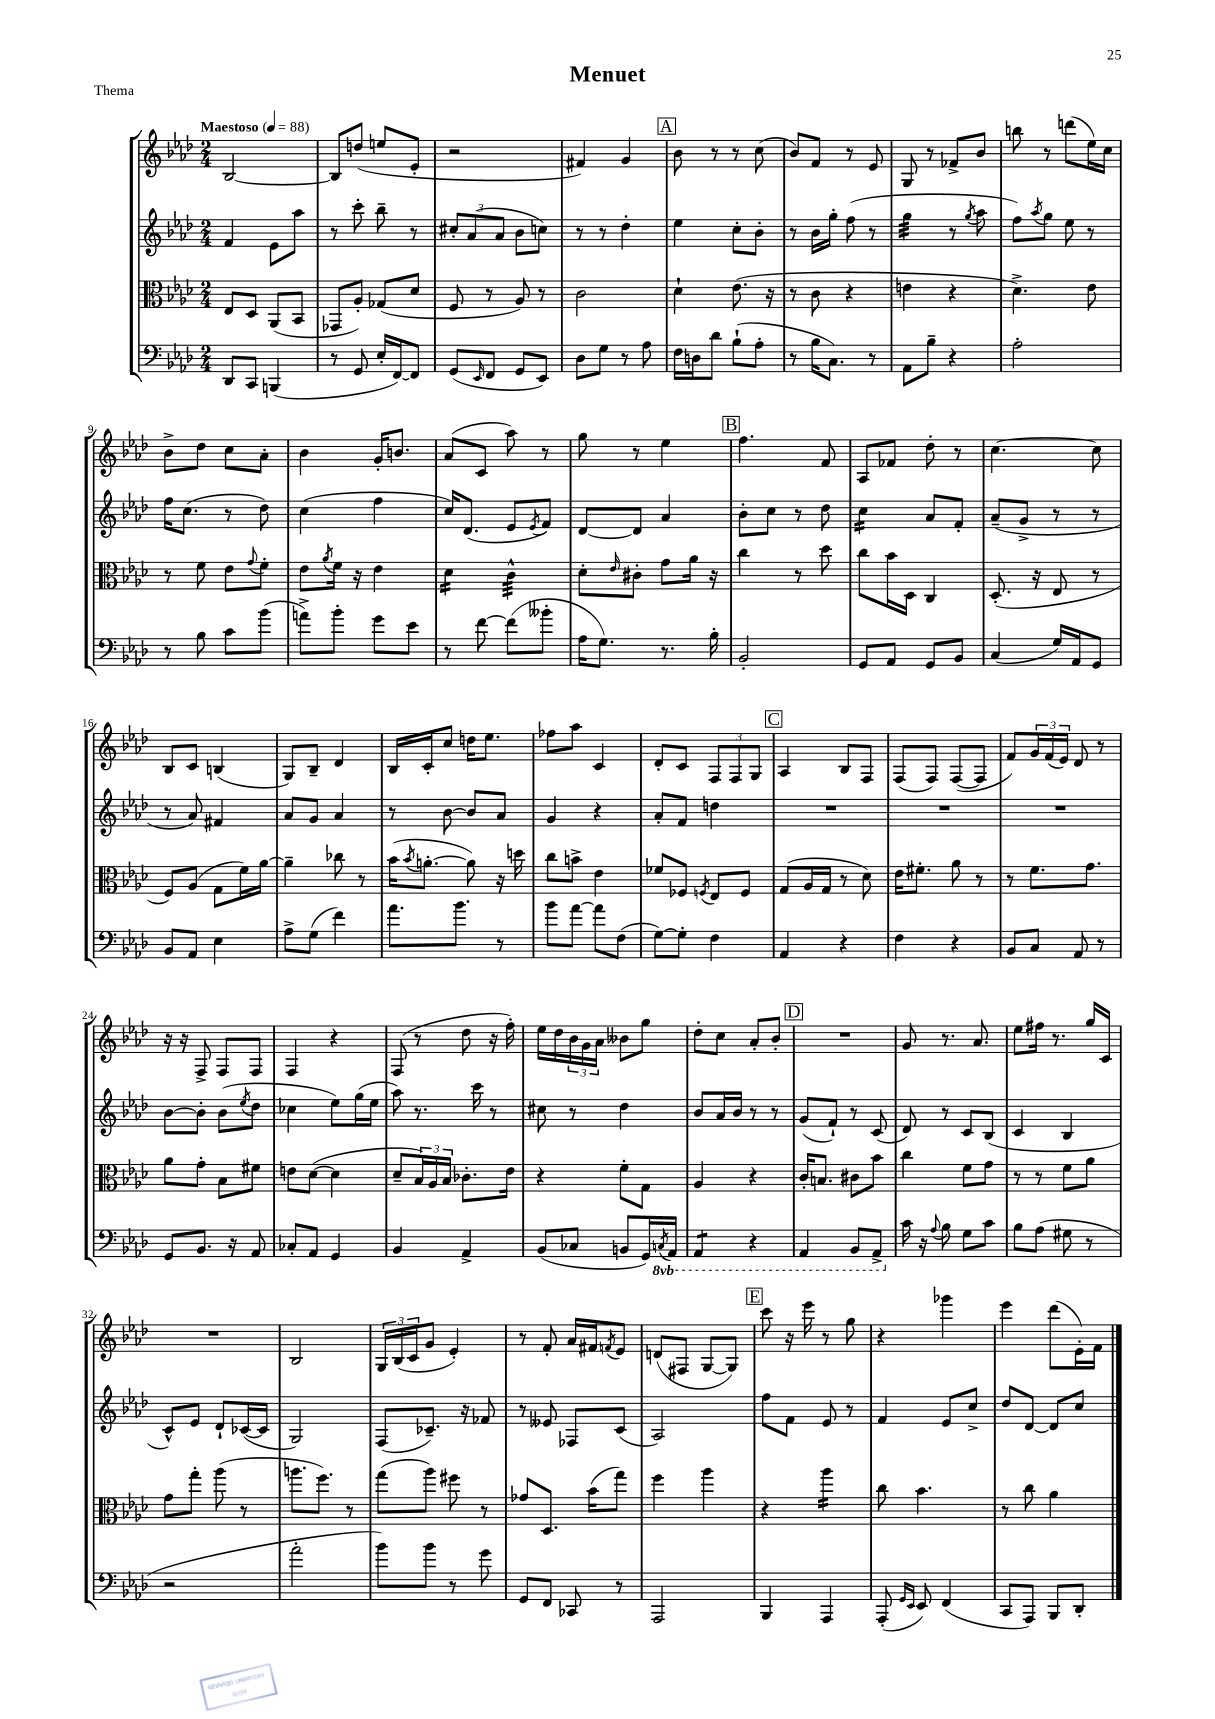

**kern	**kern	**kern	**kern
*staff4	*staff3	*staff2	*staff1
*clefF4	*clefC3	*clefG2	*clefG2
*k[b-e-a-d-]	*k[b-e-a-d-]	*k[b-e-a-d-]	*k[b-e-a-d-]
*M2/4	*M2/4	*M2/4	*M2/4
*MM88	*MM88	*MM88	*MM88
8DD-	8E-	4f	[2B-
8CC	8D-	.	.
(4BBB	(8AA-	8e-	.
.	8BB-	8aa-	.
=	=	=	=
8r	8GG-	8r	8B-]
8GG	8A-')	8ccc'	(8dd
16E-'	(8G-	8bb-~	8ee
[16FF)	.	.	.
8FF]	8d-	8r	8e-'
=	=	=	=
(8GG	8F	12cc#'	2r
.	.	(12a-	.
16qqEE-	.	.	.
8FF	8r	.	.
.	.	12a-	.
8GG	8A-)	8b-	.
8EE-)	8r	8cc)	.
=	=	=	=
8D-	2c	8r	4f#)
8G	.	8r	.
8r	.	4dd-'	4g
8A-	.	.	.
=	=	=	=
16F	4d-`	4ee-	8b-
16D	.	.	.
8d-	.	.	8r
(8B-`	(8.e-	8cc'	8r
8A-'	.	8b-'	(8cc
.	16r	.	.
=	=	=	=
8r	8r	8r	8b-)
16B-	8c	16b-	8f
8.C)	.	16gg'	.
.	4r	(8ff	8r
8r	.	8r	8e-
=	=	=	=
8AA-	4e	4gg	8G
8B-~	.	.	8r
4r	4r	8r	8f-^
.	.	8qgg	.
.	.	8aa-	8b-
=	=	=	=
2A-'	4.d-^)	8ff)	8bb
.	.	8qaa-	.
.	.	8gg	8r
.	.	8ee-	(8ddd
.	8e-	8r	16ee-)
.	.	.	16cc
=	=	=	=
8r	8r	16ff	8b-^
.	.	(8.cc	.
8B-	8f	.	8dd-
8c	8e-	8r	8cc
.	8qqg	.	.
(8b-	8f'	8dd-)	8a-'
=	=	=	=
8a^)	8e-	(4cc	4b-
.	8qa-	.	.
8b-'	16f	.	.
.	16r	.	.
8g	4e-	4ff	16g'
.	.	.	8.b
8e-	.	.	.
=	=	=	=
8r	4d-	16cc)	(8a-
.	.	(8.d-	.
[8f	.	.	8c
(8f]	4c^^	8e-	8aa-)
.	.	8qe-	.
8b--'	.	8f)	8r
=	=	=	=
16A-	8d-'	[8d-	8gg
8.G)	.	.	.
.	16qqe-	.	.
.	8c#'	8d-]	8r
8.r	8g	4a-	4ee-
.	16a-	.	.
16B-'	16r	.	.
=	=	=	=
2BB-'	4cc	8b-'	4.ff
.	.	8cc	.
.	8r	8r	.
.	8dd-	8dd-	8f
=	=	=	=
8GG	8cc	4cc	8A-
8AA-	16b-	.	8f-
.	16D-	.	.
8GG	4C	8a-	8dd-'
8BB-	.	8f'	8r
=	=	=	=
(4C	(8.D-'	(8a-~	[4.cc
.	.	8g^	.
.	16r	.	.
16G)	8E-	8r	.
16AA-	.	.	.
8GG	8r	8r	8cc]
=	=	=	=
8BB-	8F)	8r	8B-
8AA-	(8A-	8a-)	8c
4E-	8G	4f#	(4B
.	16f)	.	.
.	[16a-	.	.
=	=	=	=
8A-^	4a-~]	8a-	8G)
(8G	.	8g	8B-~
4f)	8cc-	4a-	4d-
.	8r	.	.
=	=	=	=
8.a-	(16b-	8r	16B-
.	8qb-	.	.
.	[8.a'	.	16c'
.	.	[8b-	8cc
8.b-	.	.	.
.	8a])	8b-]	16dd
.	.	.	8.ee-
8r	16r	8a-	.
.	16dd	.	.
=	=	=	=
8b-	8cc	4g	8ff-
[8a-	8b^	.	8aa-
8a-]	4e-	4r	4c
(8F	.	.	.
=	=	=	=
[8G)	8f-	8a-'	8d-'
8G']	8F-	8f	8c
.	8qF	.	.
4F	8E-	4dd	12F
.	.	.	12F
.	8F	.	.
.	.	.	12G
=	=	=	=
4AA-	(8G	2r	4A-
.	16A-	.	.
.	16G	.	.
4r	8r	.	8B-
.	8d-)	.	8F
=	=	=	=
4F	16e-	2r	(8F
.	8.f#'	.	.
.	.	.	8F)
4r	8a-	.	([8F
.	8r	.	8F]
=	=	=	=
8BB-	8r	2r	8f)
8C	8.f	.	24g
.	.	.	(24f
.	.	.	24e-)
8AA-	.	.	8d-
.	8.g	.	.
8r	.	.	8r
=	=	=	=
8GG	8a-	[8b-	16r
.	.	.	16r
8.BB-	8g'	8b-']	8F^
.	8B-	(8b-	8F
16r	.	.	.
.	.	8qee-	.
8AA-	8f#	8dd-	8F
=	=	=	=
8C-'	8e	4cc-	4F
8AA-	([8d-	.	.
4GG	4d-]	8ee-)	4r
.	.	(16gg	.
.	.	16ee-	.
=	=	=	=
4BB-	8d-~	8aa-)	(8F
.	24B-)	8.r	8r
.	24A-	.	.
.	24B-	.	.
4AA-^	8.c-'	.	8dd-
.	.	16ccc	.
.	.	8r	16r
.	16e-	.	16ff')
=	=	=	=
(8BB-	4r	8cc#	16ee-
.	.	.	16dd-
8C-	.	8r	24b-
.	.	.	24g
.	.	.	24a-
8BB	8f'	4dd-	8b--
16GG)	8G	.	8gg
8qCC	.	.	.
16AAA-	.	.	.
=	=	=	=
4AAA-	4A-	8b-	8dd-'
.	.	16a-	8cc
.	.	16b-	.
4r	4r	8r	8a-'
.	.	8r	8b-'
=	=	=	=
4AAA-	16c'	(8g	2r
.	8.B	.	.
.	.	8f`)	.
8BBB-	8c#	8r	.
8AAA-^	8b-	(8c	.
=	=	=	=
16c	4cc	8d-)	8g
16r	.	.	.
8qqA-	.	.	.
8B-	.	8r	8.r
8G	8f	8c	.
.	.	.	8.a-
8c	8g	(8B-	.
=	=	=	=
8B-	8r	4c	8ee-
(8A-	8r	.	16ff#
.	.	.	8.r
8G#	8f	4B-	.
8r	8a-	.	16gg
.	.	.	16c
=	=	=	=
2r	8g	8c^^)	2r
.	8gg'	8e-	.
.	(8aa-	8d-`	.
.	8r	([16c-	.
.	.	16c-]	.
=	=	=	=
2a-'	8.aa	2G)	2B-
.	8.ff)	.	.
.	8r	.	.
=	=	=	=
8b-)	(8gg	(8F	24G
.	.	.	(24B-
.	.	.	24c
8b-	8aa-)	8.c-~)	8g
8r	8ff#	.	4e-')
.	.	16r	.
8g	8r	8f-	.
=	=	=	=
8GG	8g-	8r	8r
8FF	8.D-	8e--	8f'
8CC-	.	8F-	16a-
.	(16b-	.	16f#
.	.	.	8qf
8r	8gg)	(8c	8e-
=	=	=	=
2AAA-	4ff	2A-)	(8d
.	.	.	8F#
.	4aa-	.	[8G
.	.	.	8G])
=	=	=	=
4BBB-	4r	8ff	8ccc
.	.	8f	16r
.	.	.	16eee-
4AAA-	4aa-	8e-	8r
.	.	8r	8gg
=	=	=	=
(8AAA-'	8cc	4f	4r
16qqGG	.	.	.
16qqEE-	.	.	.
8EE-)	4.b-	.	.
(4FF	.	8e-	4ggg-
.	.	8cc^	.
=	=	=	=
8CC	8r	8dd-	4eee-
8AAA-)	8cc	[8d-	.
8BBB-	4a-	8d-]	(8ddd-
8DD-'	.	8cc	16e-')
.	.	.	16f
==	==	==	==
*-	*-	*-	*-
